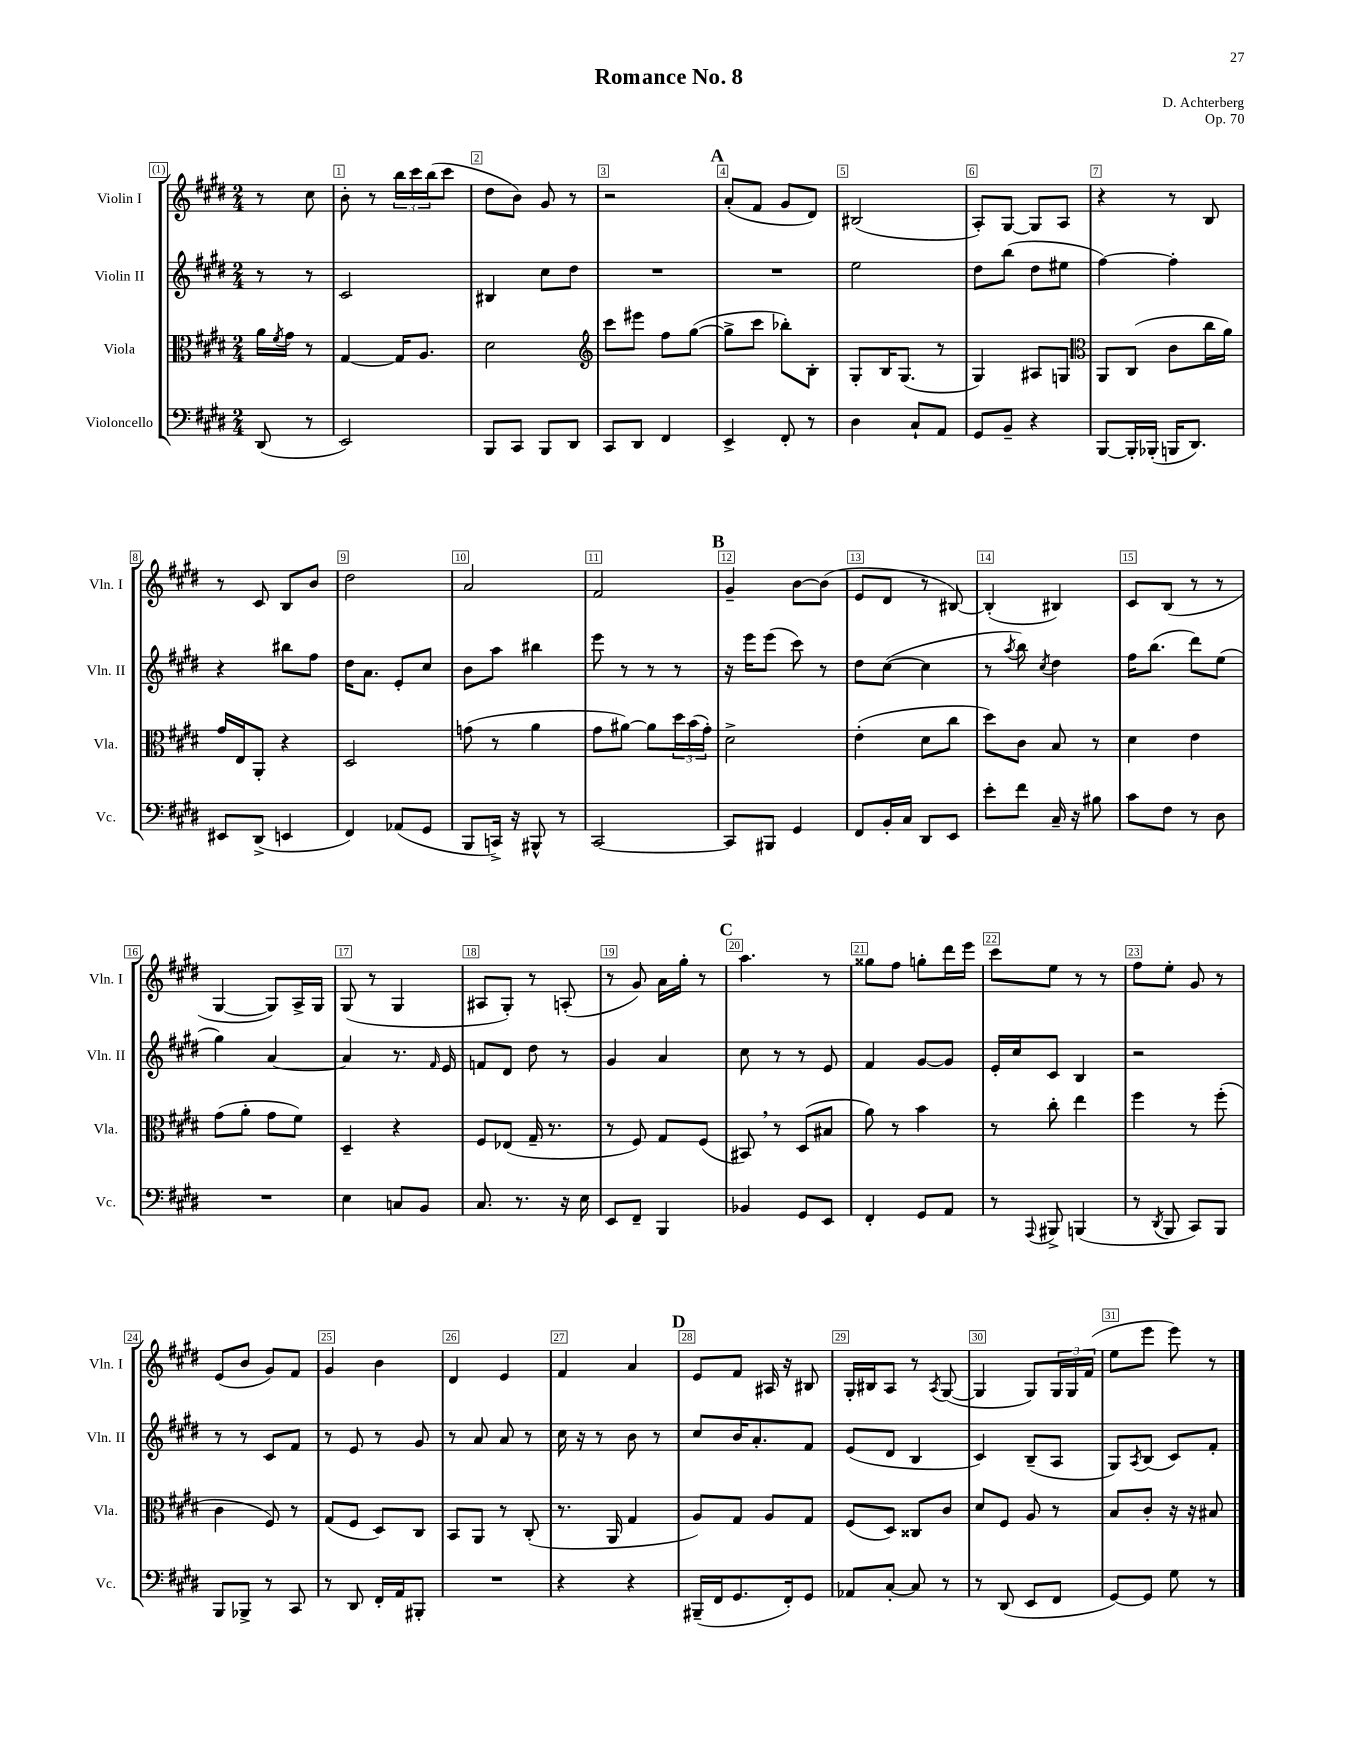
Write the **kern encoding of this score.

**kern	**kern	**kern	**kern
*staff4	*staff3	*staff2	*staff1
*clefF4	*clefC3	*clefG2	*clefG2
*k[f#c#g#d#]	*k[f#c#g#d#]	*k[f#c#g#d#]	*k[f#c#g#d#]
*M2/4	*M2/4	*M2/4	*M2/4
(8DD#	16a	8r	8r
.	8qf#	.	.
.	16g#	.	.
8r	8r	8r	8cc#
=	=	=	=
2EE)	[4G#	2c#	8b'
.	.	.	8r
.	16G#]	.	24bb
.	.	.	24ccc#
.	8.A	.	.
.	.	.	(24bb
.	.	.	8ccc#
=	=	=	=
8BBB	2d#	4B#	8dd#
8CC#	.	.	8b)
8BBB	.	8cc#	8g#
8DD#	.	8dd#	8r
=	=	=	=
*	*clefG2	*	*
8CC#	8ccc#	2r	2r
8DD#	8eee#	.	.
4FF#	8ff#	.	.
.	([8gg#	.	.
=	=	=	=
4EE^	8gg#^]	2r	(8a'
.	8ccc#	.	8f#
8FF#'	8bb-')	.	8g#
8r	8B'	.	8d#)
=	=	=	=
4D#	8G#'	2ee	(2B#
.	16B	.	.
.	(8.G#	.	.
8C#`	.	.	.
8AA	8r	.	.
=	=	=	=
8GG#	4G#)	8dd#	8A')
8BB~	.	(8bb	[8G#
4r	8A#	8dd#	8G#]
.	8G	8ee#	8A
=	=	=	=
*	*clefC3	*	*
[8BBB	8AA	[4ff#)	4r
16BBB']	(8C#	.	.
(16BBB-'	.	.	.
16BBB	8c#	4ff#']	8r
8.DD#)	.	.	.
.	16cc#	.	8B
.	16a)	.	.
=	=	=	=
8EE#	16g#	4r	8r
.	16E	.	.
(8DD#^	8AA'	.	8c#
4EE	4r	8bb#	8B
.	.	8ff#	8b
=	=	=	=
4FF#)	2D#	16dd#	2dd#
.	.	8.a	.
(8AA-	.	8e'	.
8GG#	.	8cc#	.
=	=	=	=
8BBB	(8g	8b	2a
16CC^)	8r	8aa	.
16r	.	.	.
8BBB#^^	4a	4bb#	.
8r	.	.	.
=	=	=	=
[2CC#	8g#	8eee	2f#
.	[8a#)	8r	.
.	8a#]	8r	.
.	24dd#	8r	.
.	(24b	.	.
.	24g#')	.	.
=	=	=	=
8CC#]	2d#^	16r	4g#~
.	.	16eee	.
8BBB#	.	(8eee	.
4GG#	.	8ccc#)	[8b
.	.	8r	(8b]
=	=	=	=
8FF#	(4e'	8dd#	8e
16BB'	.	([8cc#	8d#
16C#	.	.	.
8DD#	8d#	4cc#]	8r
8EE	8cc#	.	[8B#)
=	=	=	=
8e'	8dd#)	8r	(4B#']
.	.	8qaa	.
8f#	8c#	8bb)	.
.	.	8qcc#	.
16C#~	8B	4dd#	4B#)
16r	.	.	.
8B#	8r	.	.
=	=	=	=
8c#	4d#	16ff#	8c#
.	.	(8.bb	.
8F#	.	.	(8B
8r	4e	8ddd#)	8r
8D#	.	(8ee	8r
=	=	=	=
2r	(8g#	4gg#)	[4G#
.	8a'	.	.
.	8g#	[4a	8G#])
.	8f#)	.	16A^
.	.	.	16G#
=	=	=	=
4E	4D#~	4a]	(8G#
.	.	.	8r
8C	4r	8.r	4G#
8BB	.	.	.
.	.	16qqf#	.
.	.	16e	.
=	=	=	=
8.C#	8F#	8f	8A#
.	(8E-	8d#	8G#')
8.r	.	.	.
.	16G#~	8dd#	8r
.	8.r	.	.
16r	.	8r	(8A'
16E	.	.	.
=	=	=	=
8EE	8r	4g#	8r
8FF#~	8F#)	.	8g#)
4BBB	8G#	4a	16a
.	.	.	16gg#'
.	(8F#	.	8r
=	=	=	=
4BB-	8BB#)	8cc#	4.aa
.	8r	8r	.
8GG#	(8D#	8r	.
8EE	8B#	8e	8r
=	=	=	=
4FF#'	8a)	4f#	8gg##
.	8r	.	8ff#
8GG#	4b	[8g#	8gg'
8AA	.	8g#]	16ddd#
.	.	.	16eee
=	=	=	=
8r	8r	16e'	8ccc#
.	.	16cc#	.
8qqAAA	.	.	.
8BBB#^	8cc#'	8c#	8ee
(4BBB	4ee	4B	8r
.	.	.	8r
=	=	=	=
8r	4ff#	2r	8ff#
8qDD#	.	.	.
8BBB	.	.	8ee'
8CC#)	8r	.	8g#
8BBB	(8ff#'	.	8r
=	=	=	=
8BBB	4c#	8r	(8e
8BBB-^	.	8r	8b
8r	8F#)	8c#	8g#)
8CC#	8r	8f#	8f#
=	=	=	=
8r	(8G#	8r	4g#
8DD#	8F#	8e	.
16FF#'	8D#)	8r	4b
16AA	.	.	.
8BBB#'	8C#	8g#	.
=	=	=	=
2r	8BB	8r	4d#
.	8AA	8a	.
.	8r	8a	4e
.	(8C#'	8r	.
=	=	=	=
4r	8.r	16cc#	4f#
.	.	16r	.
.	.	8r	.
.	16AA	.	.
4r	4G#	8b	4a
.	.	8r	.
=	=	=	=
(16BBB#~	8A)	8cc#	8e
16FF#	.	.	.
8.GG#	8G#	16b	8f#
.	.	8.a'	.
.	8A	.	16A#
16FF#')	.	.	16r
8GG#	8G#	8f#	8B#
=	=	=	=
8AA-	(8F#	(8e	16G#'
.	.	.	16B#
[8C#'	8D#)	8d#	8A
8C#]	8C##	4B	8r
.	.	.	8qA
8r	8c#	.	([8G#
=	=	=	=
8r	8d#	4c#)	4G#]
(8DD#	8F#	.	.
8EE	8A	(8B~	8G#)
8FF#	8r	8A	24G#
.	.	.	24G#
.	.	.	(24f#
=	=	=	=
[8GG#)	8B	8G#)	8ee
.	.	8qA	.
8GG#]	8c#'	(8B	8eee
8G#	16r	8c#)	8eee)
.	16r	.	.
8r	8B#	8f#'	8r
==	==	==	==
*-	*-	*-	*-
